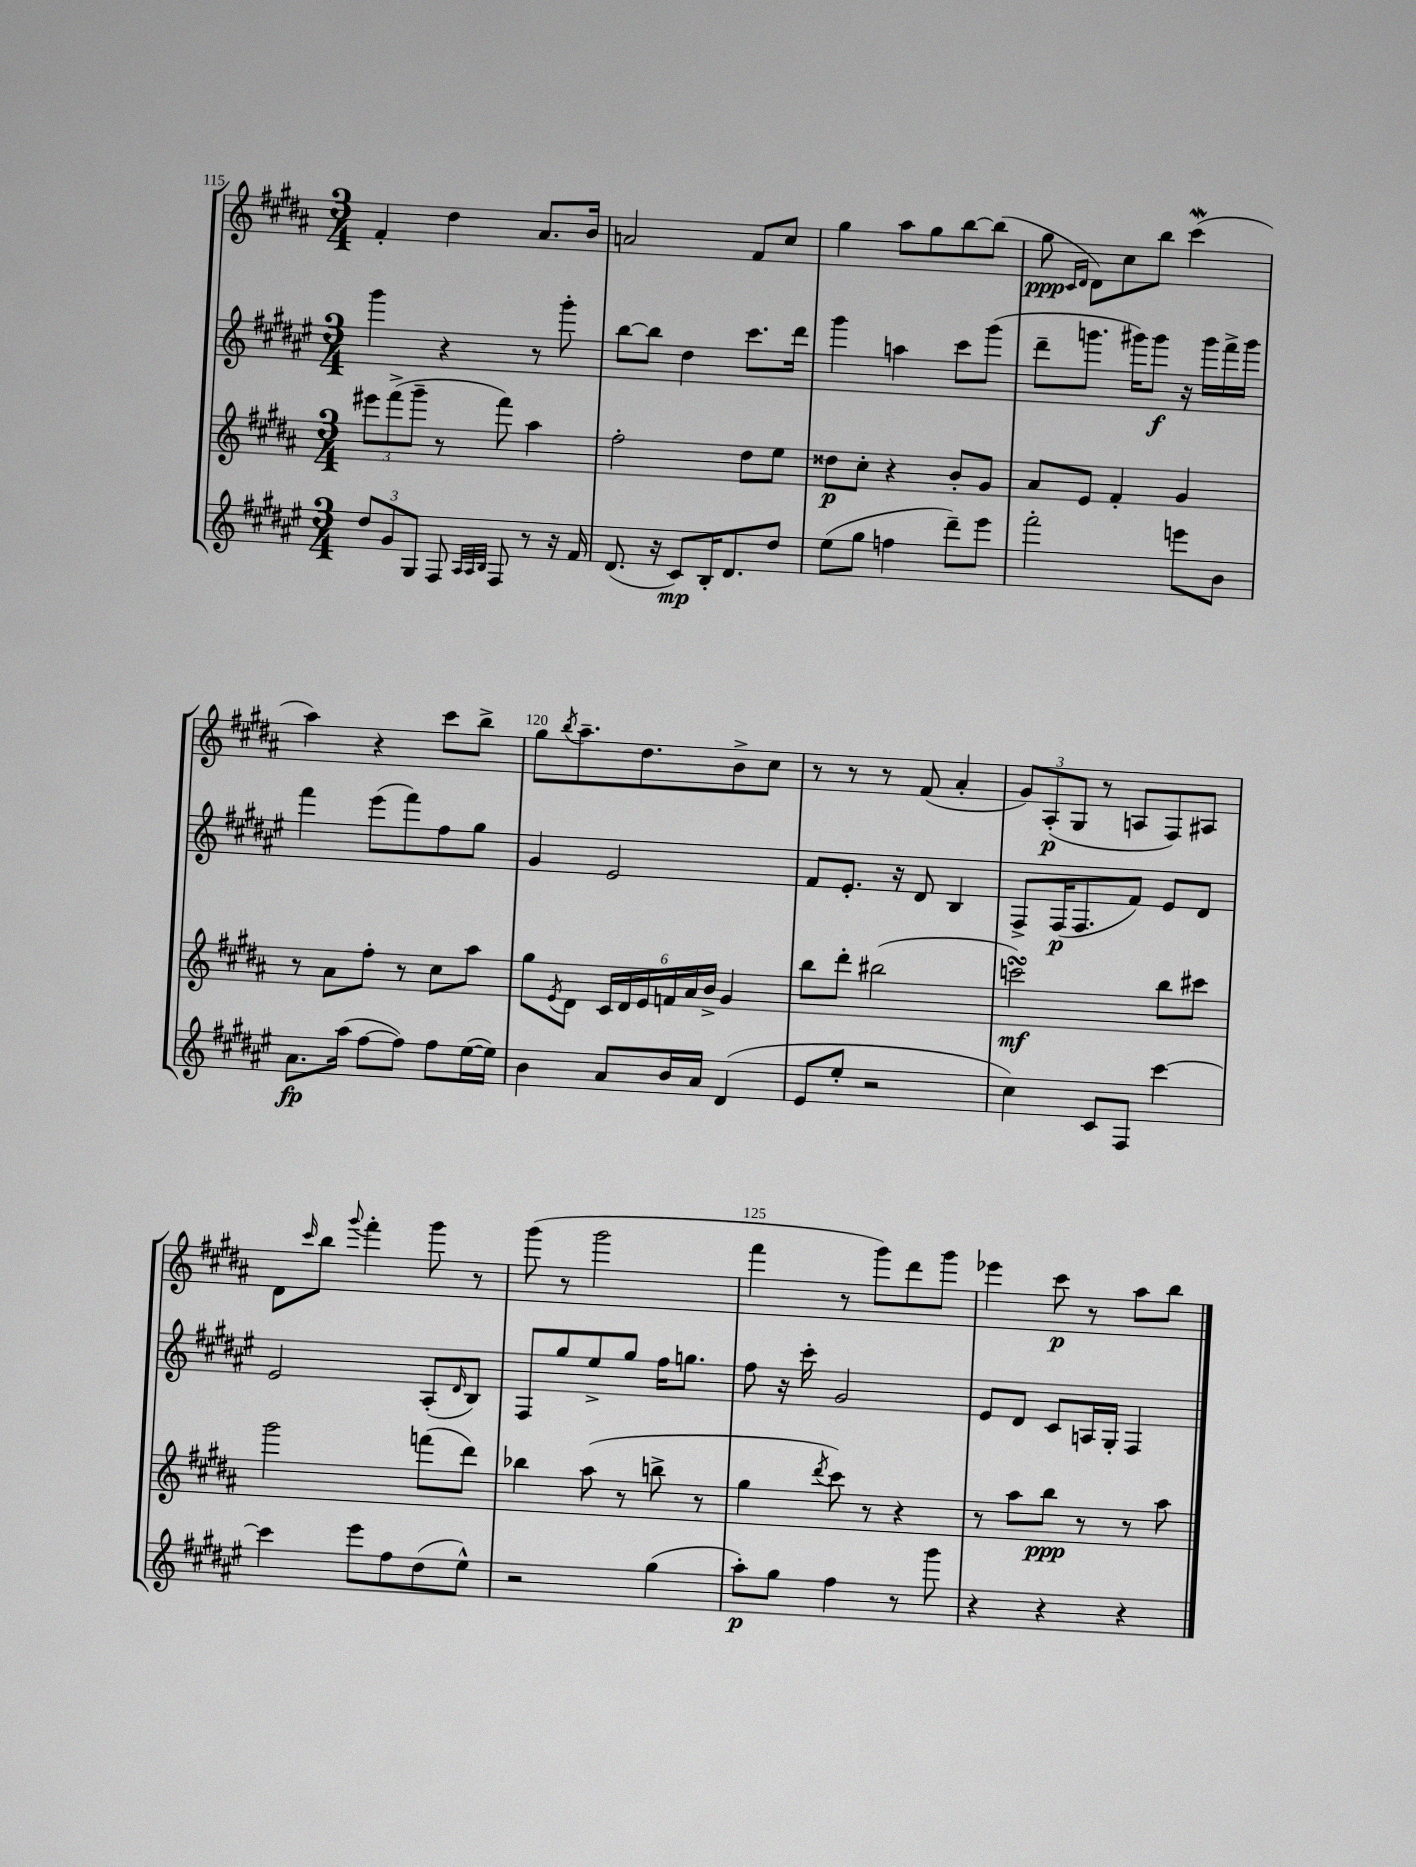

**kern	**kern	**kern	**kern
*staff4	*staff3	*staff2	*staff1
*clefG2	*clefG2	*clefG2	*clefG2
*k[f#c#g#d#a#e#]	*k[f#c#g#d#a#]	*k[f#c#g#d#a#e#]	*k[f#c#g#d#a#]
*M3/4	*M3/4	*M3/4	*M3/4
12dd#	12eee#	4ggg#	4f#'
12g#	(12fff#^	.	.
12G#	12ggg#~	.	.
8F#	8r	4r	4dd#
32qqA#	.	.	.
32qqA#	.	.	.
32qqB	.	.	.
8F#	8fff#)	.	.
8r	4aa#	8r	8.a#
16r	.	8ggg#'	.
16f#	.	.	16b
=	=	=	=
(8.d#	2ff#'	[8bb	2a
.	.	8bb]	.
16r	.	.	.
8c#)	.	4dd#	.
16B'	.	.	.
8.d#	.	.	.
.	8dd#	8.ccc#	8f#
8dd#	8ee	.	8cc#
.	.	16ddd#	.
=	=	=	=
(8ee#	8dd##	4ggg#	4gg#
8gg#	8cc#'	.	.
4ff	4r	4aa	8aa#
.	.	.	8gg#
8ddd#~)	8b'	8ccc#	[8bb
8eee#	8g#	(8ggg#	(8bb]
=	=	=	=
2fff#'	8a#	8ddd#~	8gg#
.	.	.	16qqc#
.	.	.	16qqd#
.	8e	8.ggg	8d#)
.	4f#'	.	8cc#
.	.	16ggg#)	.
.	.	8ggg#	8bb
8eee	4g#	16r	(4ccc#
.	.	16ggg#	.
8b	.	16fff#^	.
.	.	16ggg#	.
=	=	=	=
8.a#	8r	4fff#	4aa#)
.	8a#	.	.
(16aa#	.	.	.
[8ff#	8ff#'	(8eee#	4r
8ff#])	8r	8fff#)	.
8ff#	8cc#	8ff#	8ccc#
([16ee#	8aa#	8gg#	8bb^
16ee#])	.	.	.
=	=	=	=
4b	8gg#	4g#	8gg#
.	8qe	.	8qbb
.	8d#	.	8.aa#~
8a#	24c#	2e#	.
.	24d#	.	.
.	.	.	8.dd#
.	24e	.	.
16b	24f	.	.
.	24a#	.	.
16a#	.	.	.
.	24b^	.	.
(4d#	4g#	.	8b^
.	.	.	8cc#
=	=	=	=
8e#	8bb	8f#	8r
8ee#'	8ddd#'	8.e#'	8r
2r	(2bb#	.	8r
.	.	16r	.
.	.	8d#	(8f#
.	.	4B	4a#'
=	=	=	=
4cc#)	2ccc)	8F#^	12g#)
.	.	.	(12A#'
.	.	(16F#	.
.	.	.	12G#
.	.	8.F#	.
8c#	.	.	8r
8F#	.	8f#)	8A
[4ccc#	8bb	8e#	8F#)
.	8ccc#	8d#	8A#
=	=	=	=
4ccc#]	2ggg#	2e#	8d#
.	.	.	16qqccc#
.	.	.	8bb
.	.	.	8qqggg#
8eee#	.	.	4fff#'
8ff#	.	.	.
(8dd#	(8fff	(8A#'	8ggg#
.	.	16qqd#	.
8ee#^^)	8ddd#)	8B)	8r
=	=	=	=
2r	4bb-	8F#	(8ggg#
.	.	8gg#	8r
.	(8aa#	8ee#^	2ggg#
.	8r	8gg#	.
(4gg#	8bb^	16ff#	.
.	.	8.gg	.
.	8r	.	.
=	=	=	=
8aa#')	4gg#	8ff#	4fff#
8gg#	.	16r	.
.	.	16ccc#'	.
.	8qddd#	.	.
4ff#	8ccc#)	2g#	8r
.	8r	.	8ggg#)
8r	4r	.	8ddd#
8ggg#	.	.	8ggg#
=	=	=	=
4r	8r	8e#	4eee-
.	8aa#	8d#	.
4r	8bb	8c#	8ccc#
.	8r	16A	8r
.	.	16G#'	.
4r	8r	4F#	8aa#
.	8aa#	.	8bb
==	==	==	==
*-	*-	*-	*-
